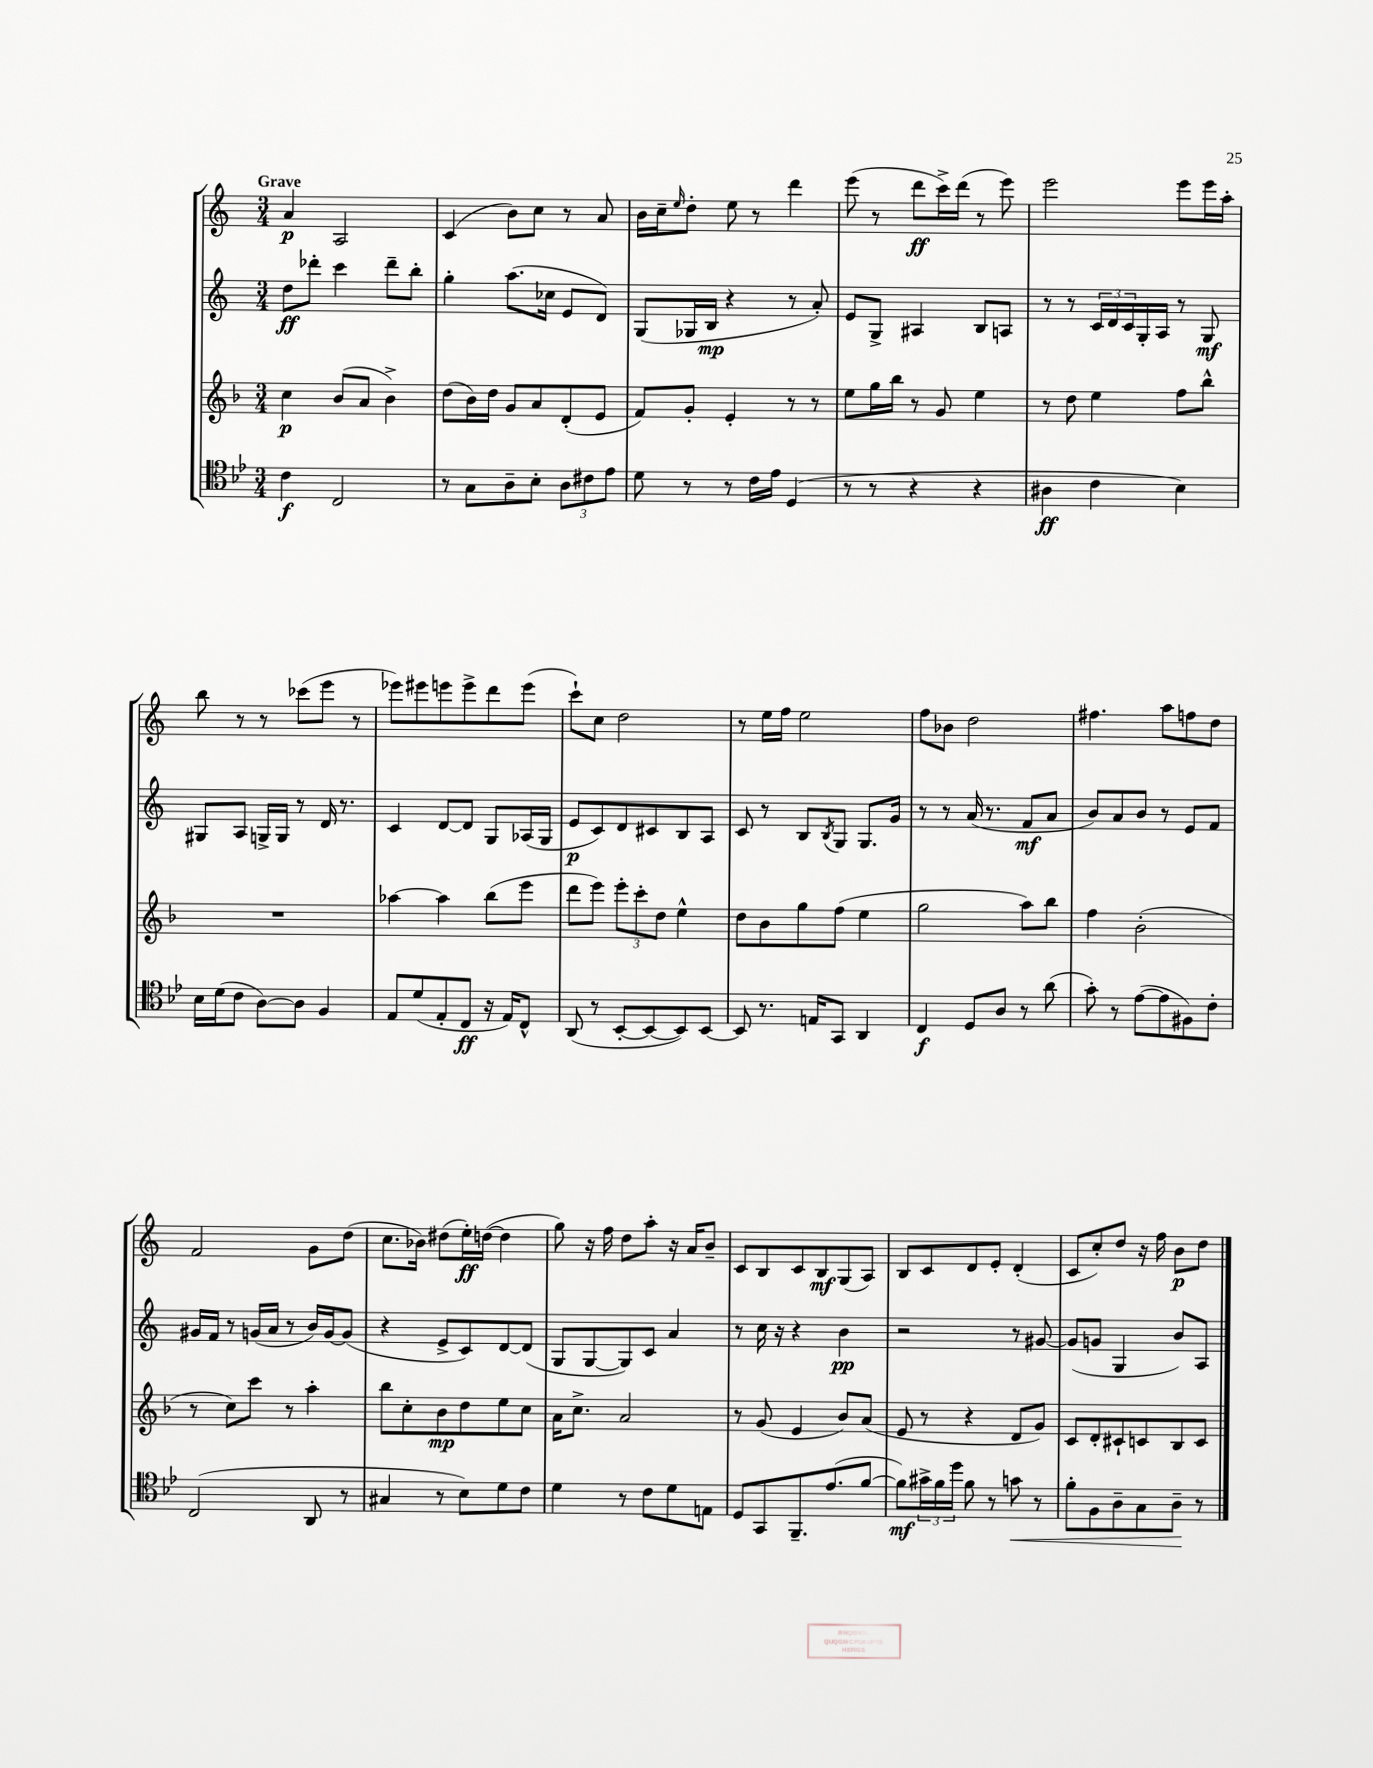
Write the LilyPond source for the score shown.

<<
\new StaffGroup <<
\new Staff = "s0" {
    \clef treble \key c \major \numericTimeSignature \time 3/4 \tempo "Grave"
    a'4\p a2 |
    c'4( b'8) c''8 r8 a'8 |
    b'16 c''16-- \grace { e''16 } d''8-. e''8 r8 d'''4 |
    e'''8( r8 d'''8\ff c'''16->) d'''16( r8 e'''8) |
    e'''2 e'''8 e'''16 a''16-. |
    b''8 r8 r8 ces'''8( e'''8 r8 |
    ees'''8) eis'''8 e'''8 e'''8-> d'''8 e'''8( |
    c'''8-!) c''8 d''2 |
    r8 e''16 f''16 e''2 |
    f''8 bes'8 d''2 |
    fis''4. a''8 f''8 d''8 |
    f'2 g'8 d''8( |
    c''8. bes'16) dis''8( e''16-.\ff) d''16~( d''4 |
    g''8) r16 f''16 d''8 a''8-. r16 a'16 b'8-- |
    c'8 b8 c'8 b8\mf g8( a8) |
    b8 c'8 d'8 e'8-. d'4-.( |
    c'8 c''8-.) d''8 r16 f''16 b'8\p d''8 \bar "|." |
}
\new Staff = "s1" {
    \clef treble \key c \major \numericTimeSignature \time 3/4
    d''8\ff des'''8-. c'''4 des'''8-- b''8-. |
    g''4-. a''8.( ces''16 e'8 d'8) |
    g8( ges16 b16\mp r4 r8 a'8-.) |
    e'8 g8-> ais4 b8 a8 |
    r8 r8 \tuplet 3/2 { c'16 d'16 c'16 } g16-. a16 r8 g8\mf |
    gis8 a8 g16-> g16 r8 d'16 r8. |
    c'4 d'8~ d'8 g8 aes16( g16 |
    e'8\p c'8) d'8 cis'8 b8 a8 |
    c'8 r8 b8 \acciaccatura { b8 } g8 g8. g'16 |
    r8 r8 a'16( r8. f'8\mf a'8 |
    b'8) a'8 b'8 r8 e'8 f'8 |
    gis'16 f'16 r8 g'16( a'16 r8 b'16) g'16~ g'8( |
    r4 e'8-> c'8) d'8~ d'8( |
    g8 g8~ g8) c'8 a'4 |
    r8 c''16 r16 r4 b'4\pp |
    r2 r8 gis'8~ |
    gis'8( g'8 g4 b'8) a8 \bar "|." |
}
\new Staff = "s2" {
    \clef treble \key f \major \numericTimeSignature \time 3/4
    c''4\p bes'8( a'8 bes'4->) |
    d''8( bes'16) d''16 g'8 a'8 d'8-.( e'8 |
    f'8) g'8-. e'4-. r8 r8 |
    e''8 g''16 bes''16 r8 g'8 e''4 |
    r8 d''8 e''4 f''8 bes''8-^ |
    R2. |
    aes''4~ aes''4 bes''8( e'''8 |
    d'''8 e'''8) \tuplet 3/2 { e'''8-. c'''8-. d''8 } e''4-^ |
    d''8 bes'8 g''8 f''8( e''4 |
    g''2 a''8) bes''8 |
    f''4 bes'2-.( |
    r8 c''8) c'''8 r8 a''4-. |
    bes''8 c''8-. bes'8\mp d''8 e''8 c''8 |
    a'16 c''8.-> a'2 |
    r8 g'8( e'4 bes'8) a'8( |
    e'8 r8 r4 d'8 g'8) |
    c'8 d'8-. cis'8-! c'8 bes8 c'8 \bar "|." |
}
\new Staff = "s3" {
    \clef tenor \key bes \major \numericTimeSignature \time 3/4
    c'4\f c2 |
    r8 g8 a8-- bes8-. \tuplet 3/2 { a8 cis'8 ees'8 } |
    d'8 r8 r8 c'16 ees'16 d4( |
    r8 r8 r4 r4 |
    ais4\ff c'4 bes4) |
    bes16 d'16( c'8 a8~) a8 f4 |
    ees8 d'8( ees8-. c8\ff r16 ees16) c8-^ |
    a,8( r8 bes,8~-. bes,8~ bes,8) bes,8~ |
    bes,8 r8. e16 g,8 a,4 |
    c4\f d8 a8 r8 a'8( |
    g'8-.) r8 ees'8~( ees'8 fis8) c'8-. |
    c2( a,8 r8 |
    gis4 r8 bes8) d'8 c'8 |
    d'4 r8 c'8 d'8 e8 |
    d8 g,8 f,8.-- ees'8.( f'8~ |
    f'8\mf) \tuplet 3/2 { gis'16-> f'16 d''16 } f'8 r8 g'8\< r8 |
    f'8-. f8 a8-- g8 a8--\! r8 \bar "|." |
}
>>
>>
\layout { \context { \Score \remove "Bar_number_engraver" } }
